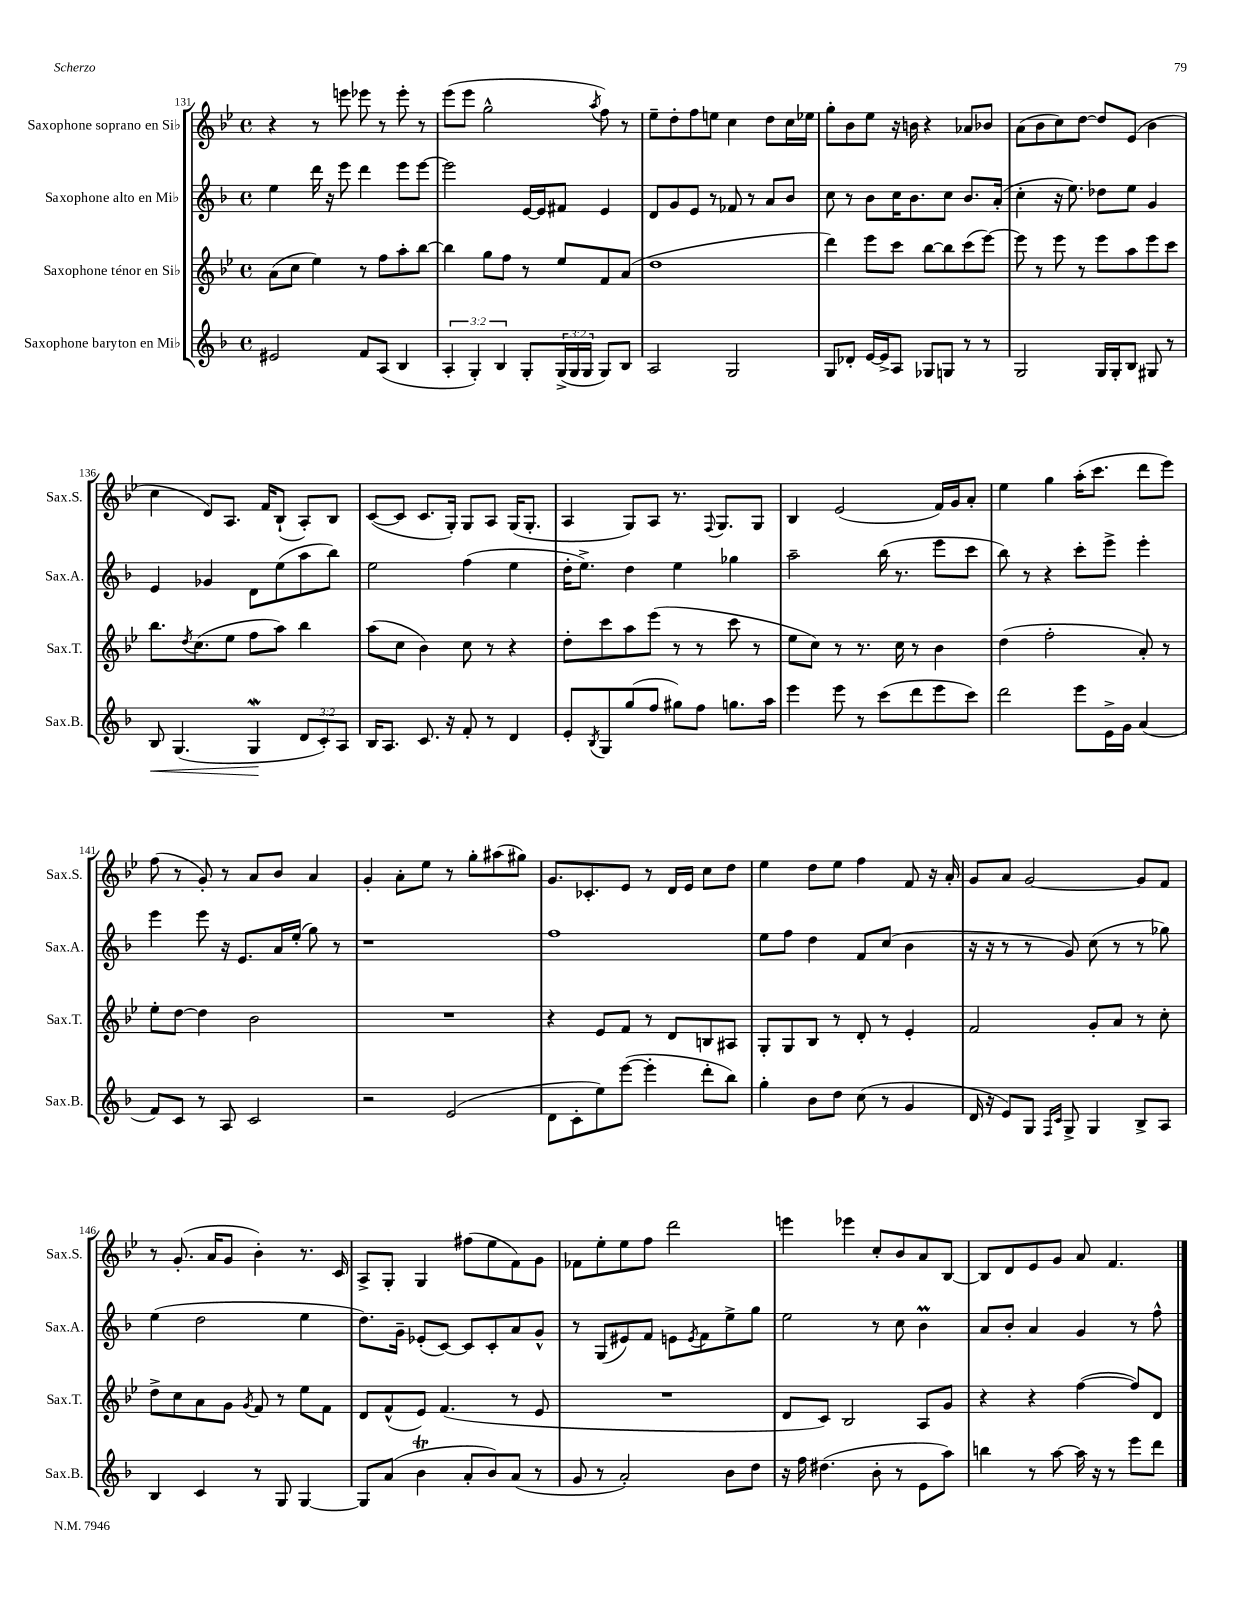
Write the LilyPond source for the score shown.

<<
\new StaffGroup <<
\new Staff = "s0" \with { instrumentName = "Saxophone soprano en Sib" shortInstrumentName = "Sax.S." } {
    \clef treble \key bes \major \defaultTimeSignature \time 4/4
    r4 r8 e'''8 ees'''8 r8 ees'''8-. r8 |
    ees'''8( ees'''8 g''2-^ \acciaccatura { a''8 } f''8) r8 |
    ees''8-- d''8-. f''8 e''8 c''4 d''8 c''16 ees''16 |
    g''8-. bes'8 ees''8 r16 b'16 r4 aes'8 bes'8 |
    a'8( bes'8 c''8) d''8~ d''8 ees'8( bes'4 |
    c''4 d'8) a8. f'16 bes8-!( a8-.) bes8 |
    c'8~( c'8 c'8. g16-.) g8 a8 g16( g8.-. |
    a4 g8) a8 r8. \appoggiatura { f8 } g8. g8 |
    bes4 ees'2( f'16) g'16 a'8-. |
    ees''4 g''4 a''16-.( c'''8. d'''8 ees'''8) |
    f''8( r8 g'8-.) r8 a'8 bes'8 a'4 |
    g'4-. a'8-. ees''8 r8 g''8-. ais''8( gis''8) |
    g'8. ces'8.-. ees'8 r8 d'16 ees'16 c''8 d''8 |
    ees''4 d''8 ees''8 f''4 f'8 r16 a'16-. |
    g'8 a'8 g'2~ g'8 f'8 |
    r8 g'8.-.( a'16 g'8 bes'4-.) r8. c'16 |
    a8-> g8-. g4 fis''8( ees''8 f'8) g'8 |
    fes'8 ees''8-. ees''8 f''8 d'''2 |
    e'''4 ees'''4 c''8-. bes'8 a'8 bes8~ |
    bes8 d'8 ees'8 g'8 a'8 f'4. \bar "|." |
}
\new Staff = "s1" \with { instrumentName = "Saxophone alto en Mib" shortInstrumentName = "Sax.A." } {
    \clef treble \key f \major \defaultTimeSignature \time 4/4
    e''4 d'''16 r16 e'''8 d'''4 e'''8 e'''8~ |
    e'''2 e'16~ e'16 fis'8 e'4 |
    d'8 g'8 e'8 r8 fes'8 r8 a'8 bes'8 |
    c''8 r8 bes'8 c''16 bes'8. c''8 bes'8. a'16-.( |
    c''4-. r16 e''8.) des''8 e''8 g'4 |
    e'4 ges'4 d'8 e''8( a''8 bes''8) |
    e''2 f''4( e''4 |
    d''16-. e''8.->) d''4 e''4 ges''4 |
    a''2-- bes''16( r8. e'''8 c'''8 |
    bes''8) r8 r4 c'''8-. e'''8-> e'''4-. |
    e'''4 e'''8 r16 e'8. a'16 e''16-.( g''8) r8 |
    r1 |
    f''1 |
    e''8 f''8 d''4 f'8 c''8( bes'4 |
    r16 r16 r8 r8 g'8) c''8( r8 r8 ges''8) |
    e''4( d''2 e''4 |
    d''8.) g'16-- ees'8-.( c'8~) c'8 c'8-. a'8 g'8-^ |
    r8 g8( eis'8) f'8 e'8 \acciaccatura { e'8 } f'8 e''8-> g''8 |
    e''2 r8 c''8 bes'4\prall |
    a'8 bes'8-. a'4 g'4 r8 f''8-^ \bar "|." |
}
\new Staff = "s2" \with { instrumentName = "Saxophone ténor en Sib" shortInstrumentName = "Sax.T." } {
    \clef treble \key bes \major \defaultTimeSignature \time 4/4
    a'8( c''8 ees''4) r8 f''8 a''8-. bes''8~ |
    bes''4 g''8 f''8 r8 ees''8 f'8 a'8( |
    d''1 |
    d'''4) ees'''8 c'''8 bes''8~ bes''8 c'''8( ees'''8~) |
    ees'''8 r8 ees'''8 r8 ees'''8 a''8 ees'''8 c'''8 |
    bes''8. \acciaccatura { d''8 } c''8.( ees''8 f''8 a''8) bes''4 |
    a''8( c''8 bes'4) c''8 r8 r4 |
    d''8-. c'''8 a''8 ees'''8( r8 r8 c'''8 r8 |
    ees''8 c''8) r8 r8. c''16 r8 bes'4 |
    d''4( f''2-. a'8-.) r8 |
    ees''8-. d''8~ d''4 bes'2 |
    R1 |
    r4 ees'8 f'8 r8 d'8 b8 ais8 |
    g8-. g8 bes8 r8 d'8-. r8 ees'4-. |
    f'2 g'8-. a'8 r8 c''8-. |
    d''8-> c''8 a'8 g'8 \acciaccatura { g'8 } f'8 r8 ees''8 f'8 |
    d'8 f'8-^( ees'8) f'4.( r8 ees'8 |
    R1 |
    d'8 c'8) bes2 a8 g'8 |
    r4 r4 f''4~( f''8) d'8 \bar "|." |
}
\new Staff = "s3" \with { instrumentName = "Saxophone baryton en Mib" shortInstrumentName = "Sax.B." } {
    \clef treble \key f \major \defaultTimeSignature \time 4/4 \override Staff.TupletNumber.text = #tuplet-number::calc-fraction-text
    eis'2 f'8 a8( bes4 |
    \tuplet 3/2 { a4-. g4-.) bes4 } g8-. \tuplet 3/2 { g16->( g16 g16 } g8) bes8 |
    a2 g2 |
    g8 des'8-. e'16~ e'16-> a8 ges8 g8 r8 r8 |
    g2 g16 g16-. bes8 gis8 r8 |
    bes8\< g4.( g4\mordent\! \tuplet 3/2 { d'8 c'8-.) a8 } |
    bes16 a8. c'8. r16 f'8-. r8 d'4 |
    e'8-. \acciaccatura { bes8 } g8 g''8( f''8 gis''8) f''8 g''8. a''16 |
    e'''4 e'''8 r8 c'''8( d'''8 e'''8 c'''8) |
    d'''2 e'''8 e'16-> g'16 a'4( |
    f'8) c'8 r8 a8 c'2 |
    r2 e'2( |
    d'8 c'8-. e''8) e'''8~( e'''4-. d'''8-. bes''8) |
    g''4-. bes'8 d''8 c''8( r8 g'4 |
    d'16 r16 e'8) g8 \grace { f16 c'16 } g8-> g4 bes8-> a8 |
    bes4 c'4 r8 g8 g4~ |
    g8 a'8( bes'4\trill a'8-. bes'8) a'8( r8 |
    g'8 r8 a'2-.) bes'8 d''8 |
    r16 f''16 dis''4.( bes'8-. r8 e'8 a''8) |
    b''4 r8 a''8~ a''16 r16 r8 e'''8 d'''8 \bar "|." |
}
>>
>>
\layout { \context { \Score currentBarNumber = #131 } }
